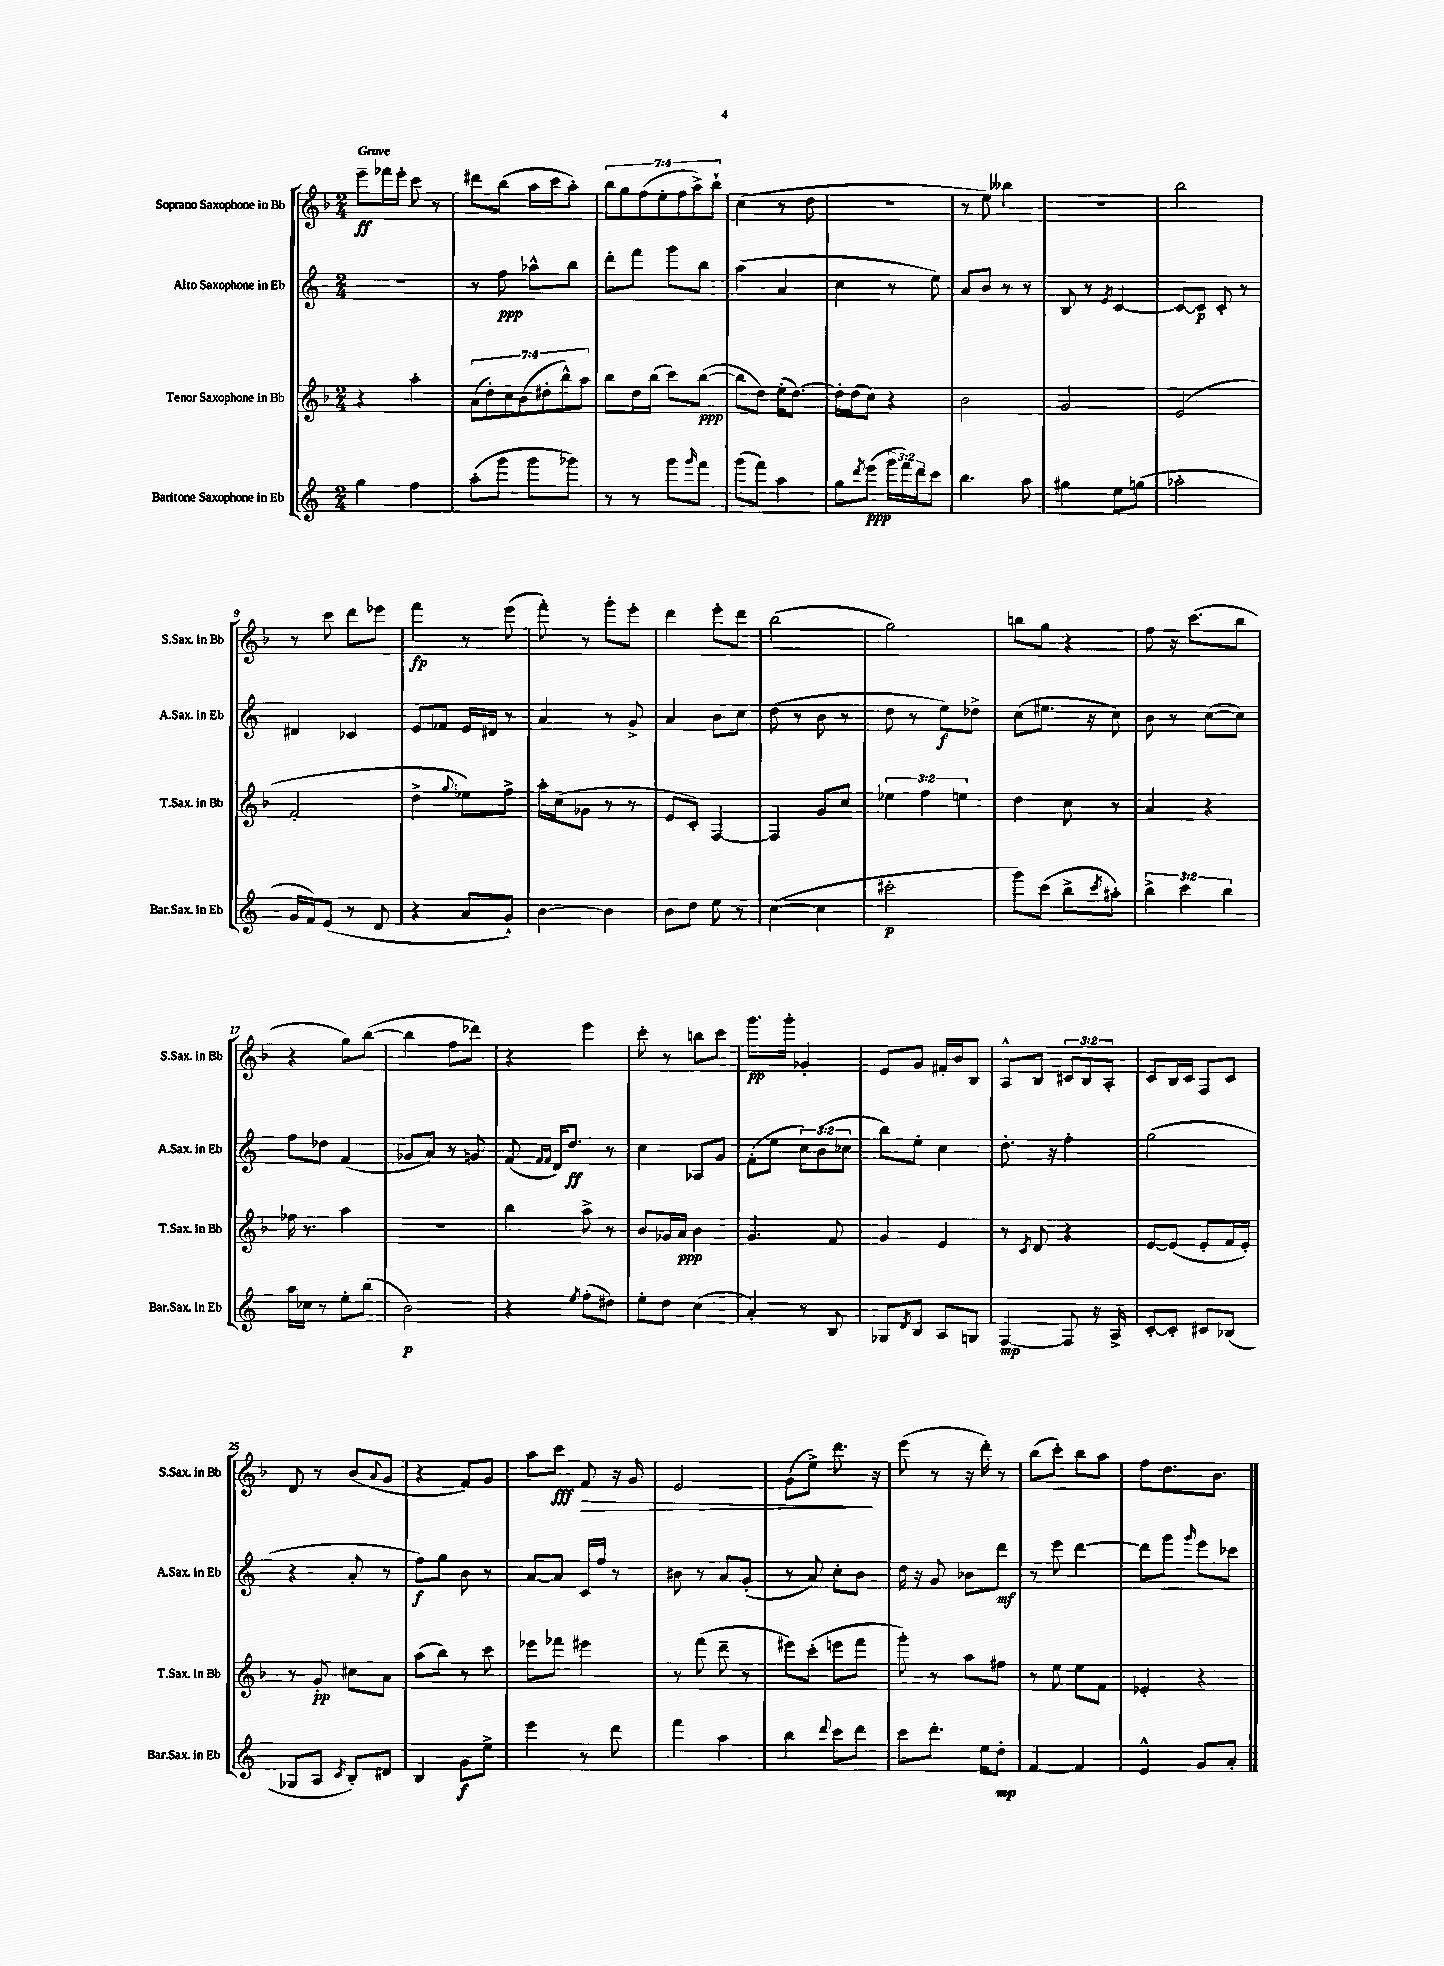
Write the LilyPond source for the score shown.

<<
\new StaffGroup <<
\new Staff = "s0" \with { instrumentName = "Soprano Saxophone in Bb" shortInstrumentName = "S.Sax. in Bb" } {
    \clef treble \key f \major \numericTimeSignature \time 2/4 \override Staff.TupletNumber.text = #tuplet-number::calc-fraction-text \tempo "Grave"
    e'''8--\ff fes'''16 e'''16-. c'''8 r8 |
    dis'''8 bes''8( a''16 c'''16 a''8-.) |
    \tuplet 7/4 { bes''8 g''8 f''8( e''8-. f''8 a''8->) bes''8-! } |
    c''4( r8 d''8 |
    r2 |
    r8 e''8) beses''4 |
    r2 |
    bes''2 |
    r8 c'''8 d'''8 ees'''8 |
    f'''4\fp r8 e'''8( |
    f'''8-.) r8 g'''8-. e'''8-. |
    d'''4 e'''8-. d'''8 |
    bes''2( |
    g''2) |
    b''8 g''8 r4 |
    f''8 r16 c'''8.( bes''8 |
    r4 g''8) bes''8~( |
    bes''4 f''8 des'''8) |
    r4 e'''4 |
    c'''8-. r8 b''8 c'''8 |
    g'''8.\pp g'''16-. ges'4-. |
    e'8 g'8 fis'16-. bes'16 bes8 |
    a8-^ bes8 \tuplet 3/2 { cis'8 bes8 a8-. } |
    c'8 bes16 c'16 f8 c'8 |
    d'8 r8 bes'8( \appoggiatura { a'8 } g'8 |
    r4 f'8) g'8 |
    a''8 c'''8\fff f'8\> r16 g'16 |
    e'2 |
    g'8( e''8->) d'''8.\! r16 |
    e'''8( r8 r16 d'''16-.) r8 |
    bes''8( c'''8-.) bes''8 a''8 |
    f''8 d''8. bes'8. \bar "|." |
}
\new Staff = "s1" \with { instrumentName = "Alto Saxophone in Eb" shortInstrumentName = "A.Sax. in Eb" } {
    \clef treble \key c \major \numericTimeSignature \time 2/4 \override Staff.TupletNumber.text = #tuplet-number::calc-fraction-text
    r2 |
    r8 f''8\ppp aes''8-^ b''8 |
    d'''8-. f'''8 g'''8 b''8 |
    a''4( a'4 |
    c''4 r8 e''8) |
    a'8 b'8 r8 r8 |
    b8 r8 \acciaccatura { e'8 } c'4~ |
    c'8~ c'8\p c'8-. r8 |
    dis'4 ces'4 |
    e'8 fes'8 e'16 dis'16 r8 |
    a'4 r8 g'8-> |
    a'4 b'8 c''8 |
    d''8( r8 b'8 r8 |
    d''8 r8 e''8\f) des''8-> |
    c''8( eis''8. r16 c''8) |
    b'8 r8 c''8~( c''8) |
    f''8 des''8 f'4( |
    ges'8 a'8) r8 g'8 |
    f'8( \grace { f'16 f'16 } d'16) d''8.\ff r8 |
    c''4 aes8 g'8 |
    f'8-.( e''8 \tuplet 3/2 { c''8) b'8( ces''8 } |
    b''8) e''8-. c''4 |
    d''8.-. r16 f''4-. |
    g''2( |
    r4 a'8-. r8 |
    f''8\f) g''8 b'8 r8 |
    a'8~ a'8 c'16 f''16 r8 |
    bis'8 r8 a'8 g'8-.( |
    r8 a'8) c''8-. b'8 |
    d''16 r16 g'8 bes'8 d'''8\mf |
    r8 e'''8 d'''4~ |
    d'''8 g'''8 \grace { g'''16 } e'''8 ces'''8 \bar "|." |
}
\new Staff = "s2" \with { instrumentName = "Tenor Saxophone in Bb" shortInstrumentName = "T.Sax. in Bb" } {
    \clef treble \key f \major \numericTimeSignature \time 2/4 \override Staff.TupletNumber.text = #tuplet-number::calc-fraction-text
    r4 a''4-. |
    \tuplet 7/4 { a'8( d''8-.) c''8 bes'8( dis''8-. bes''8-^) a''8 } |
    bes''8 d''16 bes''16( c'''8) bes''8~\ppp( |
    bes''8 d''8) e''16-.( d''8.~) |
    d''16-. d''16( c''8) r4 |
    bes'2 |
    g'2 |
    e'2( |
    f'2-. |
    d''4-> \appoggiatura { g''8 } ees''8) f''8-> |
    a''16-. c''16( ges'8 r8 r8 |
    e'8 c'8-.) f4~ |
    f4 g'8 c''8 |
    \tuplet 3/2 { ees''4 f''4 e''4 } |
    d''4 c''8 r8 |
    a'4 r4 |
    fes''16 r8. a''4 |
    R2 |
    bes''4 a''8-> r8 |
    bes'8 ges'16 a'16\ppp bes'4 |
    g'4. f'8 |
    g'4 e'4 |
    r8 \acciaccatura { c'8 } d'8 r4 |
    e'8~ e'8( e'8-. f'16 e'16-.) |
    r8 g'8-.\pp cis''8 a'8 |
    a''8( bes''8) r8 c'''8 |
    ees'''8 fes'''8 eis'''4 |
    r8 f'''8( d'''8-- r8 |
    eis'''8) c'''8-.( e'''8 f'''8 |
    g'''8-.) r8 a''8 fis''8 |
    r8 e''8 e''8 f'8 |
    ees'4-. r4 \bar "|." |
}
\new Staff = "s3" \with { instrumentName = "Baritone Saxophone in Eb" shortInstrumentName = "Bar.Sax. in Eb" } {
    \clef treble \key c \major \numericTimeSignature \time 2/4 \override Staff.TupletNumber.text = #tuplet-number::calc-fraction-text
    g''4 f''4 |
    a''8-.( g'''8 g'''8 ges'''8) |
    r8 r8 g'''8 \grace { g'''16 } f'''8 |
    g'''8( f'''8) a''4 |
    g''8 \acciaccatura { d'''8 } e'''8\ppp( \tuplet 3/2 { g'''16 f'''16) d'''16 } c'''8 |
    b''4. a''8 |
    gis''4 e''8 g''8( |
    aes''2-. |
    g'16 f'16) e'8( r8 d'8 |
    r4 a'8 g'8-!) |
    b'4~ b'4 |
    b'8 d''8 e''8 r8 |
    c''4~( c''4 |
    cis'''2-.\p |
    g'''8) c'''8( b''8-> \acciaccatura { c'''8 } ais''8-.) |
    \tuplet 3/2 { b''4-> c'''4 b''4 } |
    a''16 ces''16 r8 e''8-. b''8( |
    b'2\p) |
    r4 \acciaccatura { e''8 } f''8-.( dis''8) |
    e''8-. d''8 c''4( |
    a'4-.) r8 b8 |
    ges8 \acciaccatura { d'8 } b8 a8 g8 |
    f4~\mp f8 r16 a16-> |
    c'8~-. c'8-. cis'8 bes8( |
    ges8 a8 \acciaccatura { c'8 } b8-.) dis'8 |
    b4 g'8\f e''8-> |
    e'''4 r8 d'''8 |
    f'''4 a''4 |
    b''4 \appoggiatura { d'''8 } c'''8 d'''8 |
    c'''8 d'''8.-. e''16 d''8-.\mp |
    f'4~ f'4 |
    e'4-^ g'8 a'8-. \bar "|." |
}
>>
>>
